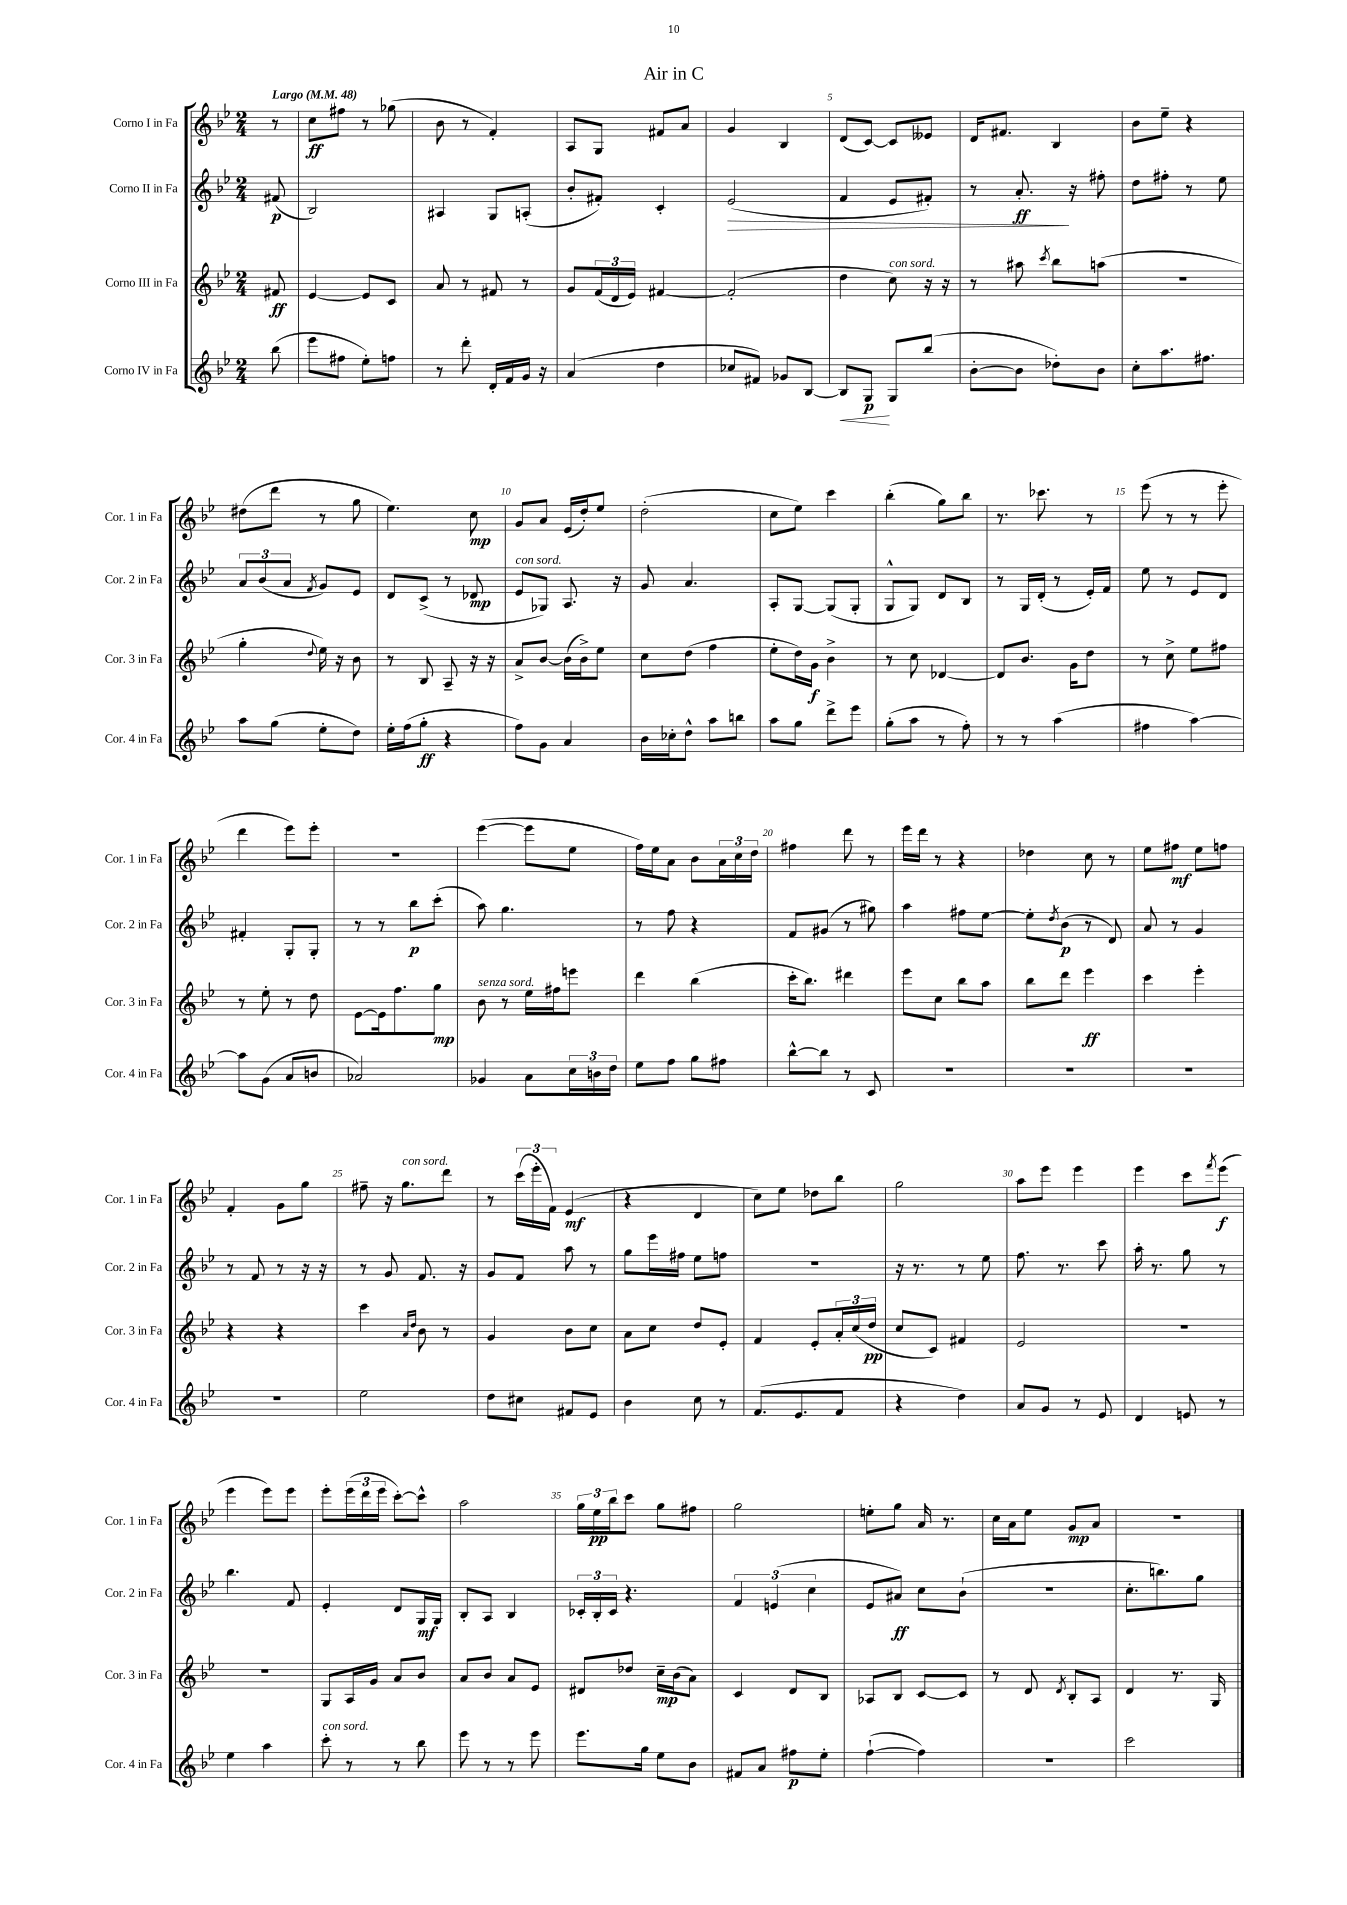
\header { title = "Air in C" }
<<
\new StaffGroup <<
\new Staff = "s0" \with { instrumentName = "Corno I in Fa" shortInstrumentName = "Cor. 1 in Fa" } {
    \clef treble \key bes \major \numericTimeSignature \time 2/4 \partial 8 \tempo "Largo" 4 = 48
    r8 |
    c''8\ff fis''8 r8 ges''8( |
    bes'8 r8 f'4-.) |
    a8 g8 fis'8 a'8 |
    g'4 bes4 |
    d'8( c'8~) c'8 eeses'8 |
    d'16 fis'8. bes4 |
    bes'8 ees''8-- r4 |
    dis''8( d'''8 r8 g''8 |
    ees''4.) c''8\mp |
    g'8 a'8 ees'16( d''16-.) ees''8 |
    d''2-.( |
    c''8 ees''8) c'''4 |
    bes''4-.( g''8) bes''8 |
    r8. ces'''8. r8 |
    ees'''8( r8 r8 ees'''8-. |
    d'''4 ees'''8) ees'''8-. |
    R2 |
    ees'''4~( ees'''8 ees''8 |
    f''16) ees''16 a'8 bes'8 \tuplet 3/2 { a'16 c''16 d''16 } |
    fis''4 d'''8 r8 |
    ees'''16 d'''16 r8 r4 |
    des''4 c''8 r8 |
    ees''8 fis''8\mf ees''8 f''8 |
    f'4-. g'8 g''8 |
    fis''8-- r16 g''8.^\markup { \italic "con sord." } d'''8 |
    r8 \tuplet 3/2 { c'''16( ees'''16-. f'16) } ees'4\mf( |
    r4 d'4 |
    c''8) ees''8 des''8 bes''8 |
    g''2 |
    a''8 ees'''8 ees'''4 |
    ees'''4 c'''8 \acciaccatura { f'''8 } ees'''8\f( |
    ees'''4 ees'''8) ees'''8 |
    ees'''8-. \tuplet 3/2 { ees'''16( d'''16 ees'''16 } c'''8~-.) c'''8-^ |
    a''2 |
    \tuplet 3/2 { g''16 ees''16\pp bes''16 } c'''8 g''8 fis''8 |
    g''2 |
    e''8-. g''8 a'16 r8. |
    c''16 a'16 ees''8 g'8\mp a'8 |
    R2 \bar "|." |
}
\new Staff = "s1" \with { instrumentName = "Corno II in Fa" shortInstrumentName = "Cor. 2 in Fa" } {
    \clef treble \key bes \major \numericTimeSignature \time 2/4 \partial 8
    fis'8\p( |
    bes2) |
    ais4 g8 a8-.( |
    bes'8-. fis'8-.) c'4-. |
    ees'2\>( |
    f'4 ees'8 fis'8-.) |
    r8 a'8.-.\ff\! r16 fis''8-. |
    d''8 fis''8-. r8 ees''8 |
    \tuplet 3/2 { a'8 bes'8( a'8 } \acciaccatura { f'8 } g'8) ees'8 |
    d'8 c'8->( r8 des'8\mp |
    ees'8^\markup { \italic "con sord." } ges8) a8. r16 |
    g'8 a'4. |
    a8-. g8~ g8( g8-. |
    g8-^ g8) d'8 bes8 |
    r8 g16 d'16-.( r8 ees'16-.) f'16 |
    ees''8 r8 ees'8 d'8 |
    fis'4-. g8-. g8-. |
    r8 r8 bes''8\p c'''8-.( |
    a''8) g''4. |
    r8 f''8 r4 |
    f'8 gis'8( r8 gis''8) |
    a''4 fis''8 ees''8~ |
    ees''8-. \acciaccatura { d''8 } bes'8\p( r8 d'8) |
    a'8 r8 g'4 |
    r8 f'8 r8 r16 r16 |
    r8 g'8 f'8. r16 |
    g'8 f'8 a''8 r8 |
    g''8 ees'''16 fis''16 ees''8 f''8 |
    r2 |
    r16 r8. r8 ees''8 |
    f''8. r8. c'''8 |
    a''16-. r8. g''8 r8 |
    bes''4. f'8 |
    ees'4-. d'8 g16\mf g16 |
    bes8-. a8 bes4 |
    \tuplet 3/2 { ces'16-. bes16-. ces'16 } r4. |
    \tuplet 3/2 { f'4 e'4( c''4 } |
    ees'8 ais'8\ff) c''8 bes'8-!( |
    r2 |
    c''8.-. b''8.) g''8 \bar "|." |
}
\new Staff = "s2" \with { instrumentName = "Corno III in Fa" shortInstrumentName = "Cor. 3 in Fa" } {
    \clef treble \key bes \major \numericTimeSignature \time 2/4 \partial 8
    fis'8\ff |
    ees'4~ ees'8 c'8 |
    a'8 r8 fis'8 r8 |
    g'8 \tuplet 3/2 { f'16( d'16 ees'16) } fis'4~ |
    fis'2-.( |
    d''4 c''8^\markup { \italic "con sord." }) r16 r16 |
    r8 ais''8 \acciaccatura { c'''8 } bes''8 a''8( |
    R2 |
    g''4-. \appoggiatura { d''8 } ees''16) r16 bes'8 |
    r8 bes8 a8-- r16 r16 |
    a'8-> bes'8~ bes'16( bes'16->) ees''8 |
    c''8 d''8( f''4 |
    ees''8-. d''16) g'16\f bes'4-> |
    r8 c''8 des'4~ |
    des'8 bes'8. g'16 d''8 |
    r8 c''8-> ees''8 fis''8 |
    r8 ees''8-. r8 d''8 |
    ees'8~ ees'16 f''8. g''8\mp |
    bes'8^\markup { \italic "senza sord." } r8 ees''16 fis''16 e'''8 |
    d'''4 bes''4( |
    c'''16-. bes''8.) dis'''4 |
    ees'''8 c''8 bes''8 a''8 |
    bes''8 d'''8 ees'''4\ff |
    c'''4 ees'''4-. |
    r4 r4 |
    c'''4 \grace { a'16 d''16 } bes'8 r8 |
    g'4 bes'8 c''8 |
    a'8 c''8 d''8 ees'8-. |
    f'4 ees'8-. \tuplet 3/2 { a'16-. c''16( d''16\pp } |
    c''8 c'8) fis'4 |
    ees'2 |
    R2 |
    r2 |
    g8 a16 g'16 a'8 bes'8 |
    a'8 bes'8 a'8 ees'8 |
    dis'8 des''8 c''16--\mp bes'16( a'8) |
    c'4 d'8 bes8 |
    aes8 bes8 c'8~ c'8 |
    r8 d'8 \acciaccatura { d'8 } bes8-. a8 |
    d'4 r8. g16 \bar "|." |
}
\new Staff = "s3" \with { instrumentName = "Corno IV in Fa" shortInstrumentName = "Cor. 4 in Fa" } {
    \clef treble \key bes \major \numericTimeSignature \time 2/4 \partial 8
    bes''8( |
    ees'''8 fis''8 ees''8-.) f''8 |
    r8 d'''8-. d'16-. f'16 g'16 r16 |
    a'4( d''4 |
    ces''8 fis'8) ges'8 bes8~ |
    bes8\< g8\p\! g8 bes''8( |
    bes'8~-. bes'8 des''8-.) bes'8 |
    c''8-. a''8. fis''8. |
    a''8 g''8( ees''8-. d''8) |
    ees''16-. f''16( g''8-.\ff r4 |
    f''8) g'8 a'4 |
    bes'16 ces''16-. d''8-^ a''8 b''8 |
    a''8 g''8 d'''8-> ees'''8 |
    g''8-.( a''8 r8 f''8-.) |
    r8 r8 a''4( |
    fis''4 a''4~) |
    a''8 g'8( a'8 b'8 |
    aes'2) |
    ges'4 a'8 \tuplet 3/2 { c''16 b'16 d''16 } |
    ees''8 f''8 g''8 fis''8 |
    bes''8~-^ bes''8 r8 c'8 |
    R2 |
    R2 |
    R2 |
    R2 |
    ees''2 |
    d''8 cis''8 fis'8 ees'8 |
    bes'4 c''8 r8 |
    f'8.( ees'8. f'8 |
    r4 d''4) |
    a'8 g'8 r8 ees'8 |
    d'4 e'8 r8 |
    ees''4 a''4 |
    c'''8-.^\markup { \italic "con sord." } r8 r8 bes''8 |
    ees'''8 r8 r8 ees'''8 |
    ees'''8. g''16 ees''8 bes'8 |
    fis'8 a'8 fis''8\p ees''8-. |
    f''4~-!( f''4) |
    r2 |
    c'''2 \bar "|." |
}
>>
>>
\layout { \context { \Score \override BarNumber.break-visibility = ##(#f #t #t) barNumberVisibility = #(every-nth-bar-number-visible 5) } }
